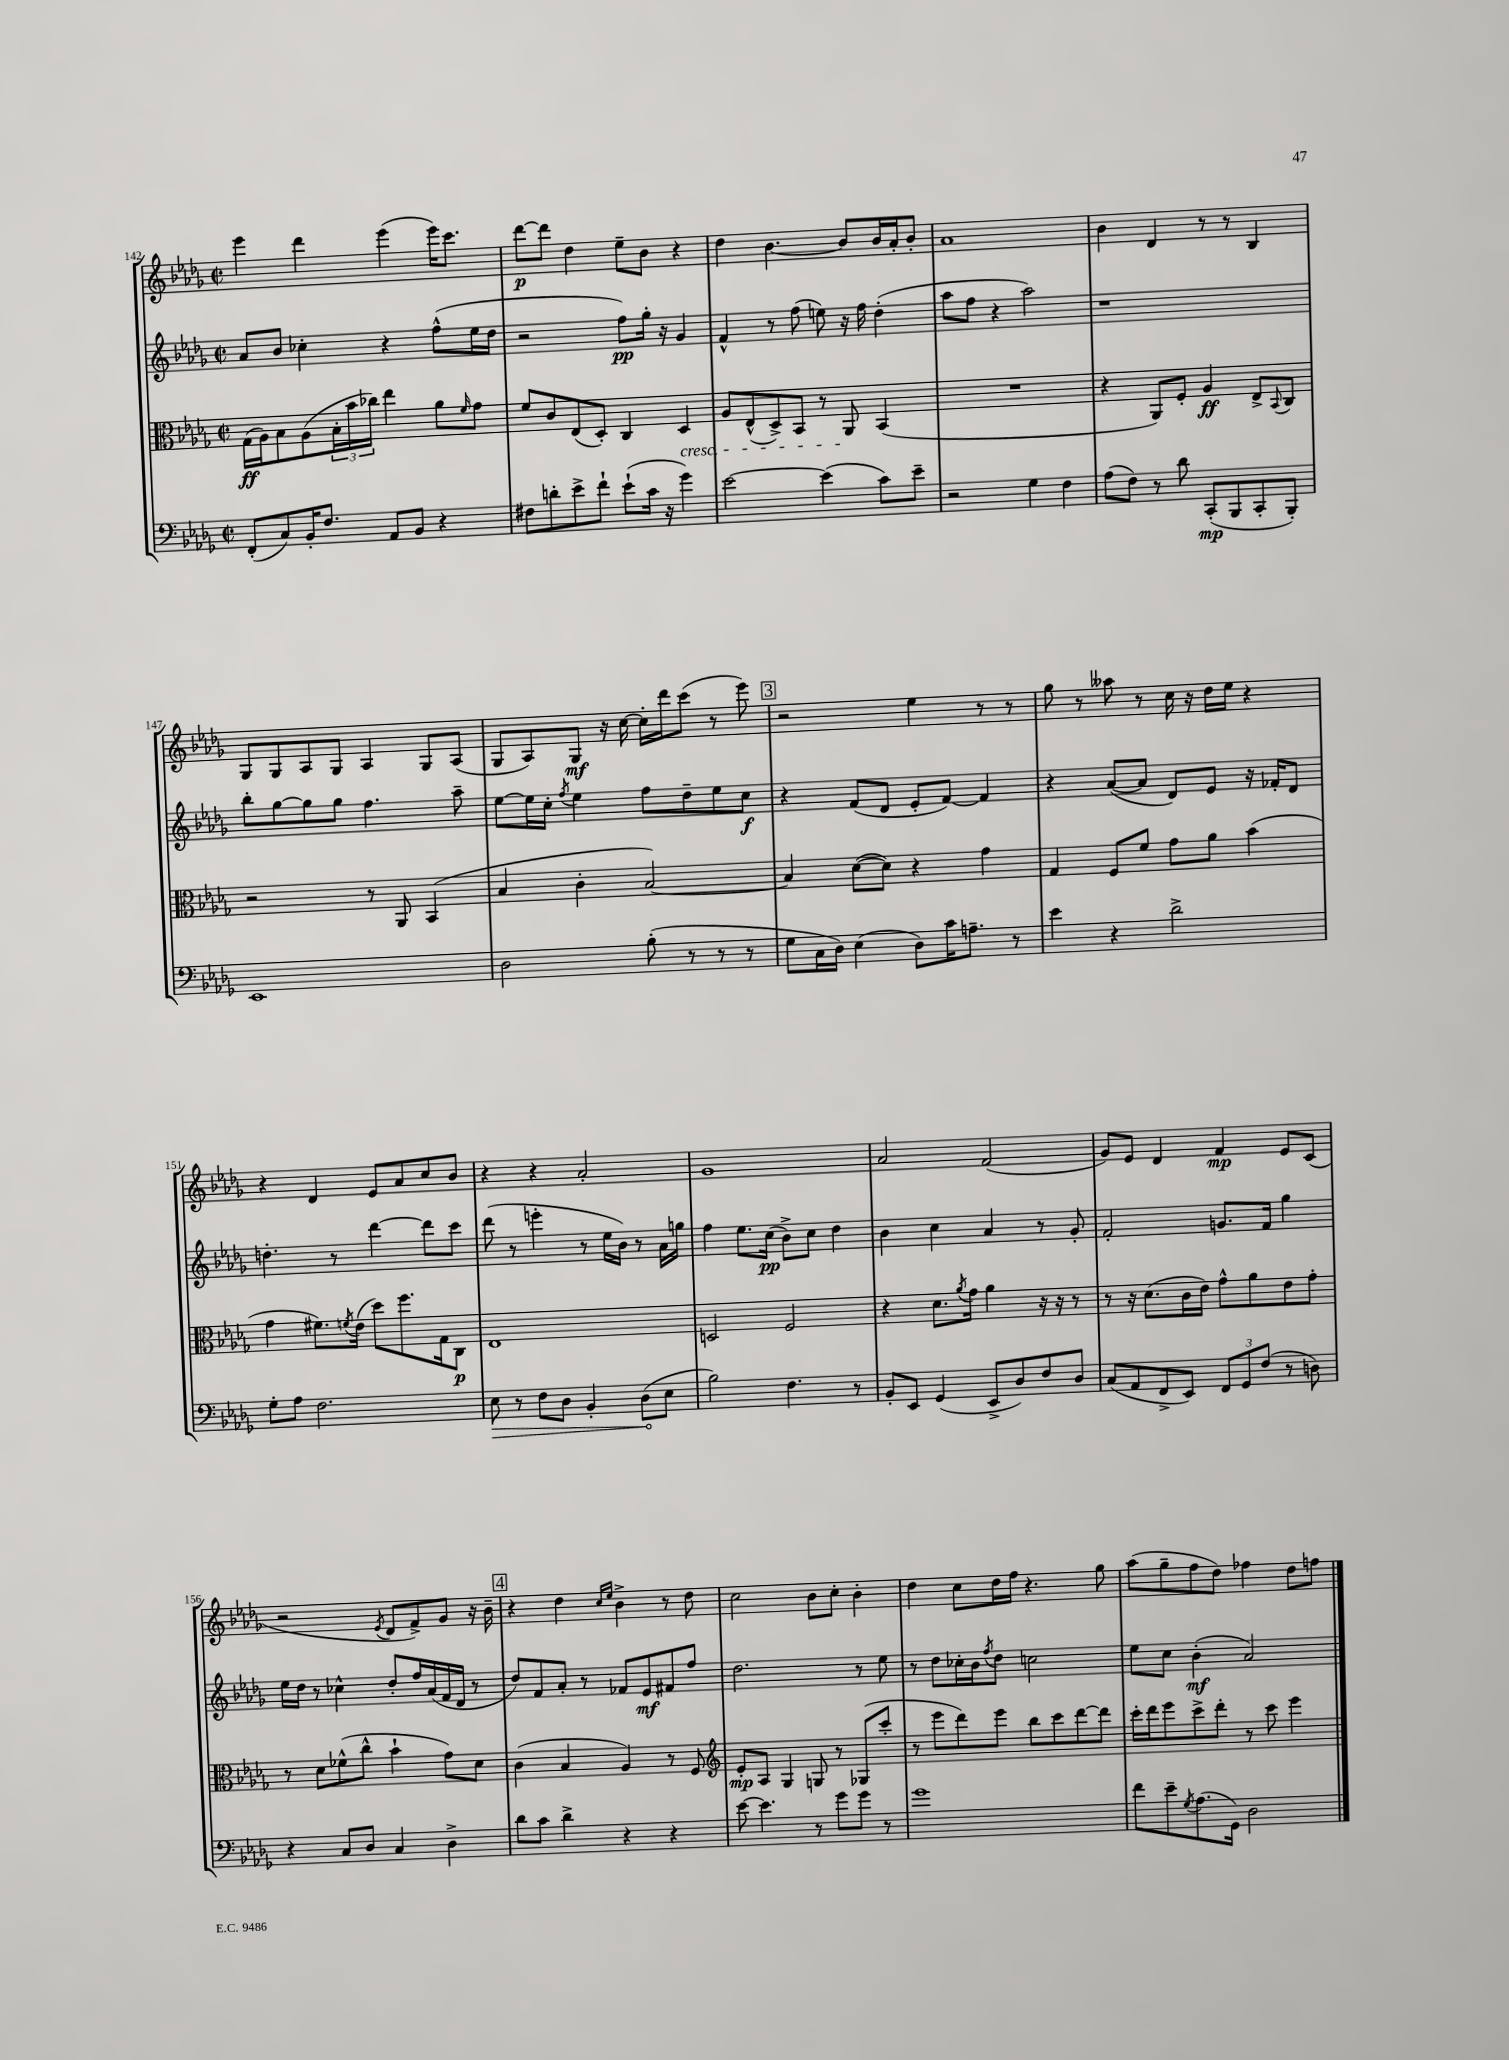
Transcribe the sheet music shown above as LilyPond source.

<<
\new StaffGroup <<
\new Staff = "s0" {
    \clef treble \key des \major \defaultTimeSignature \time 2/2
    ees'''4 des'''4 ees'''4( ees'''16) c'''8. |
    des'''8~\p des'''8 des''4 ees''8-- bes'8 r4 |
    des''4 bes'4.~ bes'8 bes'16 aes'16-. bes'8-. |
    aes'1 |
    bes'4 des'4 r8 r8 bes4 |
    ges8 ges8 aes8 ges8 aes4 ges8 aes8( |
    ges8 aes8) ges8\mf r16 c''16~ c''16-. des'''16 c'''8( r8 ees'''8) |
    \mark \markup { \box "3" } r2 ees''4 r8 r8 |
    ges''8 r8 aeses''8 r8 c''16 r16 des''16 ees''16 r4 |
    r4 des'4 ees'8 aes'8 c''8 bes'8 |
    r4 r4 aes'2-. |
    ges'1 |
    aes'2 f'2( |
    ges'8) ees'8 des'4 f'4\mp ees'8 c'8( |
    r2 \acciaccatura { ees'8 } des'8 f'8->) ges'8 r16 bes'16-- |
    \mark \markup { \box "4" } r4 des''4 \grace { c''16 ees''16 } bes'4-> r8 des''8 |
    c''2 bes'8 c''8-. bes'4-. |
    des''4 c''8 des''16 f''16 r4. ges''8 |
    aes''8( ges''8-- f''8 des''8) fes''4 des''8 f''8 \bar "|." |
}
\new Staff = "s1" {
    \clef treble \key des \major \defaultTimeSignature \time 2/2
    aes'8 bes'8 ces''4-. r4 f''8-^( ees''16 des''16 |
    r2 f''8\pp) ges''16-. r16 ges'4 |
    f'4-^ r8 f''8( e''8) r16 f''16 des''4-.( |
    aes''8 f''8 r4 aes''2) |
    r1 |
    bes''8-. ges''8~ ges''8 ges''8 f''4. aes''8-- |
    ees''8~ ees''16 c''16-. \acciaccatura { f''8 } ees''4 f''8 des''8-- ees''8 c''8\f |
    \mark \markup { \box "3" } r4 f'8( des'8 ees'8-. f'8~) f'4 |
    r4 aes'8~( aes'8 des'8) ees'8 r16 fes'16-. des'8 |
    d''4.-. r8 des'''4~ des'''8 c'''8 |
    des'''8( r8 e'''4-. r8 ees''16 bes'16) r8 aes'16 g''16 |
    f''4 ees''8. c''16\pp( bes'8->) c''8 des''4 |
    bes'4 c''4 aes'4 r8 ges'8-. |
    f'2-. g'8. f'16 ges''4 |
    ees''16 des''16 r8 ces''4-^ des''8-. f''16 aes'16( f'16 des'16 r8 |
    \mark \markup { \box "4" } des''8) f'8 aes'8-. r8 fes'8 ees'8\mf fis'8 f''8 |
    des''2. r8 ees''8 |
    r8 des''8 ces''16-. bes'16 \acciaccatura { f''8 } des''8 c''2 |
    ees''8 c''8 bes'4-.\mf( aes'2) \bar "|." |
}
\new Staff = "s2" {
    \clef alto \key des \major \defaultTimeSignature \time 2/2
    ges16\ff( aes16) bes8 aes8( \tuplet 3/2 { bes16-. bes'16 ces''16) } ees''4 aes'8 \grace { f'16 } ges'8 |
    f'8 c'8 ees8( des8-.) c4 des4\cresc |
    aes8 ees8-^( des8->) bes,8 r8 aes,8\! bes,4( |
    R1 |
    r4 aes,8) f8-. aes4\ff ees8-> \appoggiatura { bes,8 } c8 |
    r2 r8 aes,8 bes,4( |
    bes4 c'4-. bes2~) |
    \mark \markup { \box "3" } bes4 des'8~( des'8) r4 ges'4 |
    ges4 f8 f'8 ges'8 aes'8 bes'4( |
    ges'4 fis'8.) \acciaccatura { f'8 } ees'16( des''8) f''8. ges16 c8\p |
    ees1 |
    d2 f2 |
    r4 des'8. \acciaccatura { aes'8 } ges'16 aes'4 r16 r16 r8 |
    r8 r16 des'8.( c'16 ees'16) ges'8-^ aes'8 ees'8 ges'8-. |
    r8 des'8 fes'8-^( c''8-^ bes'4-! ges'8) des'8 |
    \mark \markup { \box "4" } c'4( bes4 aes4) r8 f8 |
    \clef treble ees'8-.\mp aes8 ges4 g8 r8 ges8( c'''8-. |
    r8 ees'''8 des'''8) ees'''8 bes''8 c'''8 des'''8~ des'''8 |
    c'''16-. des'''16 ees'''8 c'''8-> des'''8-. r8 c'''8 ees'''4 \bar "|." |
}
\new Staff = "s3" {
    \clef bass \key des \major \defaultTimeSignature \time 2/2
    f,8-.( c8) bes,16-. f8. aes,8 bes,8 r4 |
    fis8 d'8-. ees'8-> f'8-! ees'8-!( c'16 r16 ges'4) |
    ees'2~ ees'4( c'8) ees'8-- |
    r2 ges4 f4 |
    aes8( f8) r8 des'8 c,8-.\mp( bes,,8 c,8-. bes,,8-.) |
    ees,1 |
    des2 bes8-.( r8 r8 r8 |
    \mark \markup { \box "3" } ges8 c16 des16) ees4( des8) c'16 a8.-- r8 |
    ees'4 r4 des'2-> |
    ges8-. aes8 f2. |
    \once \override Hairpin.circled-tip = ##t ees8\> r8 f8 des8 bes,4-. des8\!( ees8 |
    bes2) f4. r8 |
    bes,8-. ees,8 ges,4( ees,8-> des8) f8 des8 |
    c8( aes,8 f,8-> ees,8) \tuplet 3/2 { f,8 ges,8 f8( } r8 d8) |
    r4 c8 des8 c4 des4-> |
    \mark \markup { \box "4" } des'8 c'8 des'4-> r4 r4 |
    ees'8~ ees'4. r8 ges'8 ges'8 r8 |
    ges'1 |
    f'8 ees'8-- \acciaccatura { ges8 } aes8.( ges,16) des2 \bar "|." |
}
>>
>>
\layout { \context { \Score currentBarNumber = #142 } }
